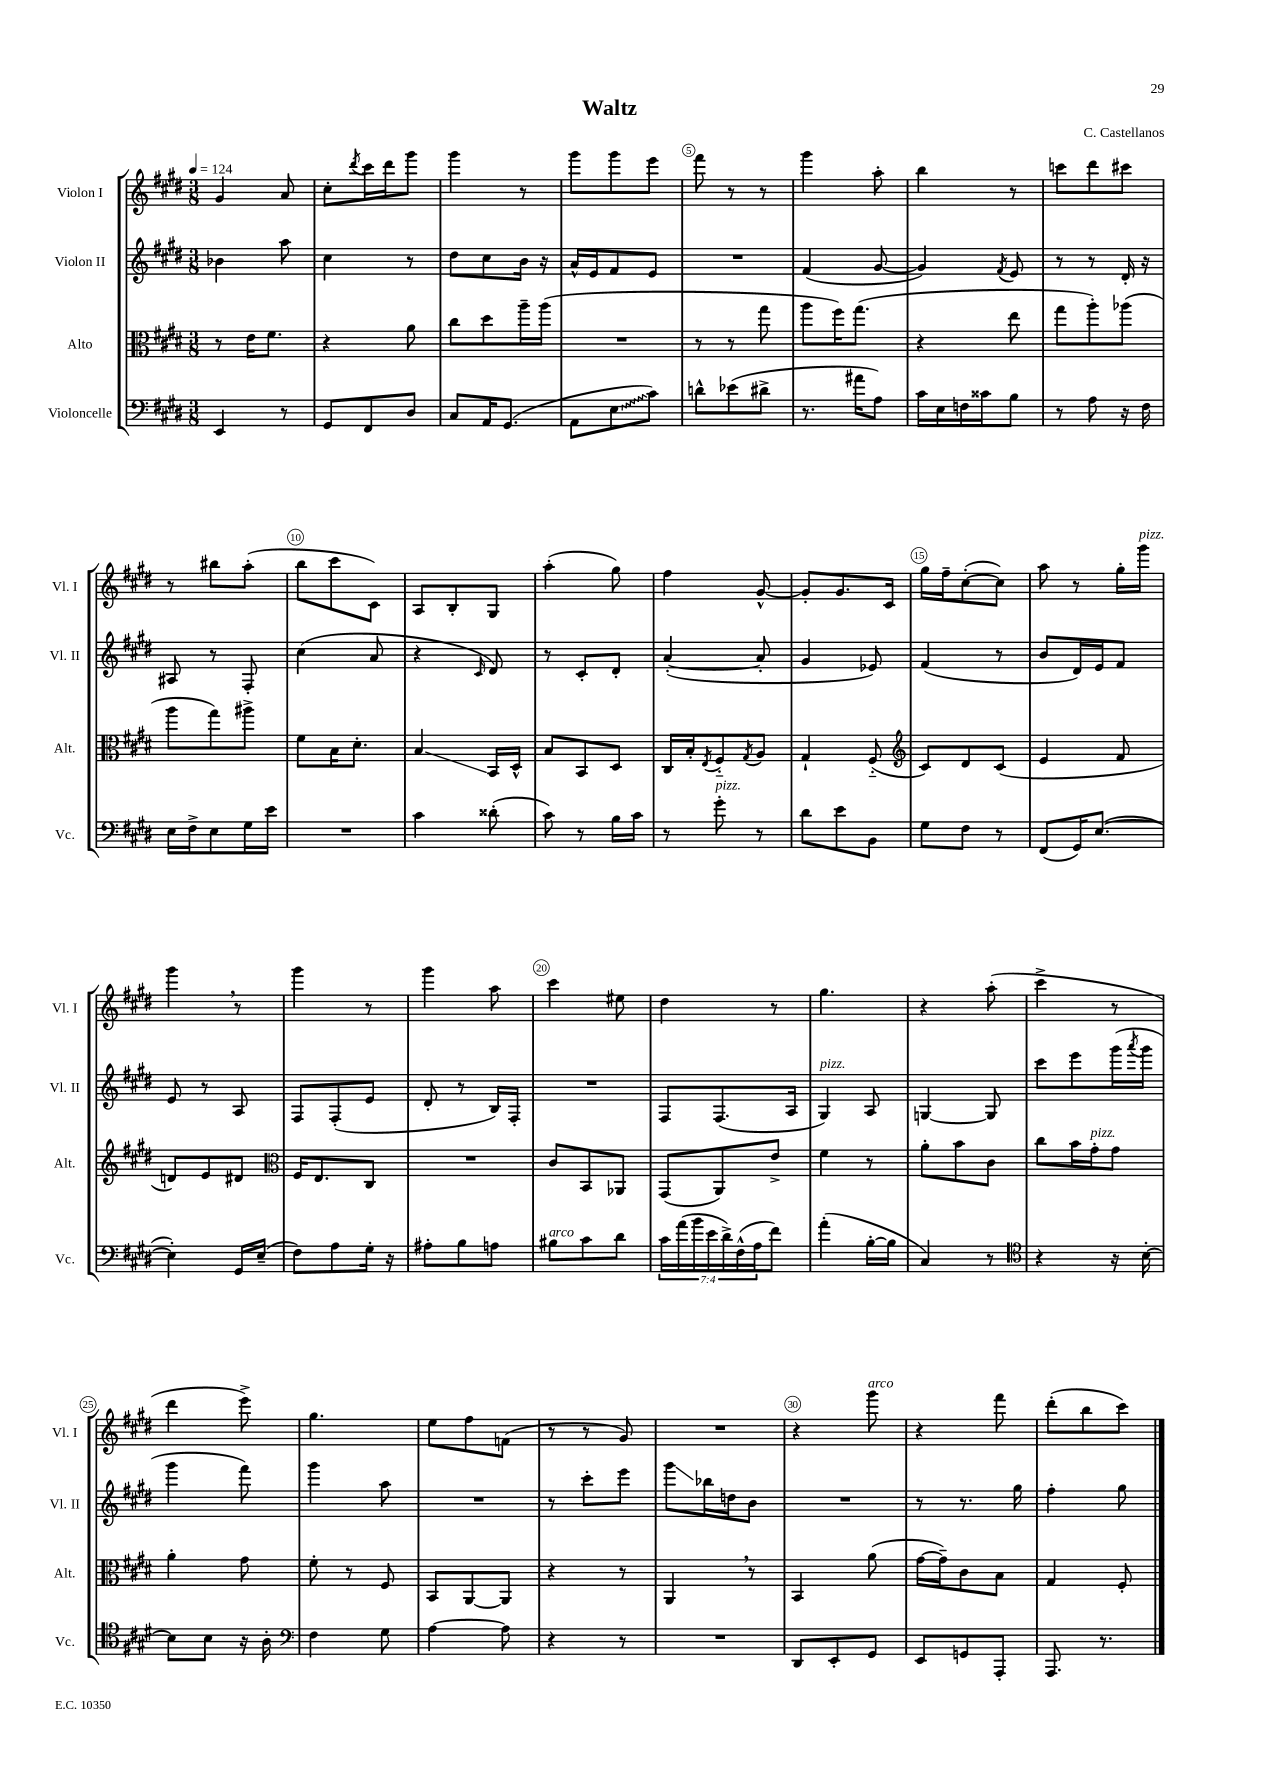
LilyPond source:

\header { title = "Waltz" composer = "C. Castellanos" }
<<
\new StaffGroup <<
\new Staff = "s0" \with { instrumentName = "Violon I" shortInstrumentName = "Vl. I" } {
    \clef treble \key e \major \numericTimeSignature \time 3/8 \tempo 4 = 124
    gis'4 a'8 |
    cis''8-. \acciaccatura { dis'''8 } cis'''16 dis'''16 gis'''8 |
    gis'''4 r8 |
    gis'''8 gis'''8 e'''8 |
    fis'''8 r8 r8 |
    gis'''4 a''8-. |
    b''4 r8 |
    c'''8 dis'''8 cis'''8 |
    r8 bis''8 a''8-.( |
    b''8 cis'''8 cis'8) |
    a8 b8-. gis8 |
    a''4-.( gis''8) |
    fis''4 gis'8~-^ |
    gis'8-. gis'8. cis'16 |
    gis''16 fis''16-- cis''8~-.( cis''8) |
    a''8 r8 gis''16-. gis'''16^\markup { \italic "pizz." } |
    gis'''4 \breathe r8 |
    gis'''4 r8 |
    gis'''4 a''8 |
    cis'''4 eis''8 |
    dis''4 r8 |
    gis''4. |
    r4 a''8-.( |
    cis'''4-> r8 |
    dis'''4 e'''8->) |
    gis''4. |
    e''8 fis''8 f'8( |
    r8 r8 gis'8) |
    R4. |
    r4 gis'''8^\markup { \italic "arco" } |
    r4 fis'''8 |
    dis'''8-.( b''8 cis'''8) \bar "|." |
}
\new Staff = "s1" \with { instrumentName = "Violon II" shortInstrumentName = "Vl. II" } {
    \clef treble \key e \major \numericTimeSignature \time 3/8
    bes'4 a''8 |
    cis''4 r8 |
    dis''8 cis''8 b'16 r16 |
    a'16-^ e'16 fis'8 e'8 |
    R4. |
    fis'4( gis'8~ |
    gis'4) \acciaccatura { fis'8 } e'8 |
    r8 r8 dis'16-. r16 |
    ais8 r8 fis8-. |
    cis''4( a'8 |
    r4 \grace { cis'16 } dis'8) |
    r8 cis'8-. dis'8-. |
    a'4~-.( a'8-. |
    gis'4 ees'8) |
    fis'4( r8 |
    b'8 dis'16) e'16 fis'8 |
    e'8 r8 a8 |
    fis8 fis8-.( e'8 |
    dis'8-. r8 b16) fis16-. |
    R4. |
    fis8 fis8.( a16 |
    gis4^\markup { \italic "pizz." }) a8 |
    g4~ g8 |
    cis'''8 e'''8 gis'''16( \acciaccatura { a'''8 } gis'''16 |
    gis'''4 fis'''8) |
    gis'''4 a''8 |
    R4. |
    r8 cis'''8-. e'''8 |
    gis'''8\glissando bes''16 d''16 b'8 |
    R4. |
    r8 r8. gis''16 |
    fis''4-. gis''8 \bar "|." |
}
\new Staff = "s2" \with { instrumentName = "Alto" shortInstrumentName = "Alt." } {
    \clef alto \key e \major \numericTimeSignature \time 3/8
    r8 e'16 fis'8. |
    r4 a'8 |
    cis''8 dis''8 a''16-- a''16( |
    R4. |
    r8 r8 gis''8 |
    a''8 fis''16) gis''8.( |
    r4 e''8 |
    gis''8 a''8-.) aes''8( |
    a''8 gis''8) ais''8-> |
    fis'8 b16 dis'8.-. |
    b4\glissando b,16 dis16-^ |
    b8 b,8 dis8 |
    cis16 b16-. \acciaccatura { e8 } fis8-_ \acciaccatura { gis8 } a8 |
    gis4-! fis8-_( |
    \clef treble cis'8) dis'8 cis'8( |
    e'4 fis'8 |
    d'8) e'8 dis'8 |
    \clef alto fis16 e8. cis8 |
    R4. |
    cis'8 b,8 aes,8 |
    gis,8( a,8) e'8-> |
    fis'4 r8 |
    a'8-. b'8 cis'8 |
    cis''8 b'16 gis'16-.^\markup { \italic "pizz." } gis'8 |
    a'4-. gis'8 |
    fis'8-. r8 fis8 |
    b,8 a,8~ a,8 |
    r4 r8 |
    a,4 \breathe r8 |
    b,4 a'8( |
    gis'16~ gis'16--) cis'8 b8 |
    gis4 fis8-. \bar "|." |
}
\new Staff = "s3" \with { instrumentName = "Violoncelle" shortInstrumentName = "Vc." } {
    \clef bass \key e \major \numericTimeSignature \time 3/8 \override Staff.TupletNumber.text = #tuplet-number::calc-fraction-text
    e,4 r8 |
    gis,8 fis,8 dis8 |
    cis8 a,16 gis,8.( |
    a,8 \once \override Glissando.style = #'zigzag e8\glissando cis'8) |
    d'8-^ ees'8( dis'8-> |
    r8. ais'16 a8) |
    cis'16 e16 f16 cisis'16 b8 |
    r8 a8 r16 fis16 |
    e16 fis16-> e8 gis16 e'16 |
    R4. |
    cis'4 disis'8-.( |
    cis'8) r8 b16 cis'16 |
    r8 gis'8-.^\markup { \italic "pizz." } r8 |
    dis'8 e'8 b,8 |
    gis8 fis8 r8 |
    fis,8( gis,16) e8.~( |
    e4-.) gis,16 e16--( |
    fis8) a8 gis16-. r16 |
    ais8-. b8 a8 |
    bis8^\markup { \italic "arco" } cis'8 dis'8 |
    \tuplet 7/4 { cis'16 a'16( b'16 e'16 dis'16->) fis16-^( a16 } fis'8) |
    a'4-.( b16~-. b16 |
    cis4) r8 |
    \clef tenor r4 r16 b16~-. |
    b8 b8 r16 a16-. |
    \clef bass fis4 gis8 |
    a4~ a8 |
    r4 r8 |
    R4. |
    dis,8 e,8-. gis,8 |
    e,8 g,8 a,,8-. |
    a,,8. r8. \bar "|." |
}
>>
>>
\layout { \context { \Score \override BarNumber.break-visibility = ##(#f #t #t) barNumberVisibility = #(every-nth-bar-number-visible 5) \override BarNumber.stencil = #(make-stencil-circler 0.1 0.3 ly:text-interface::print) } }
